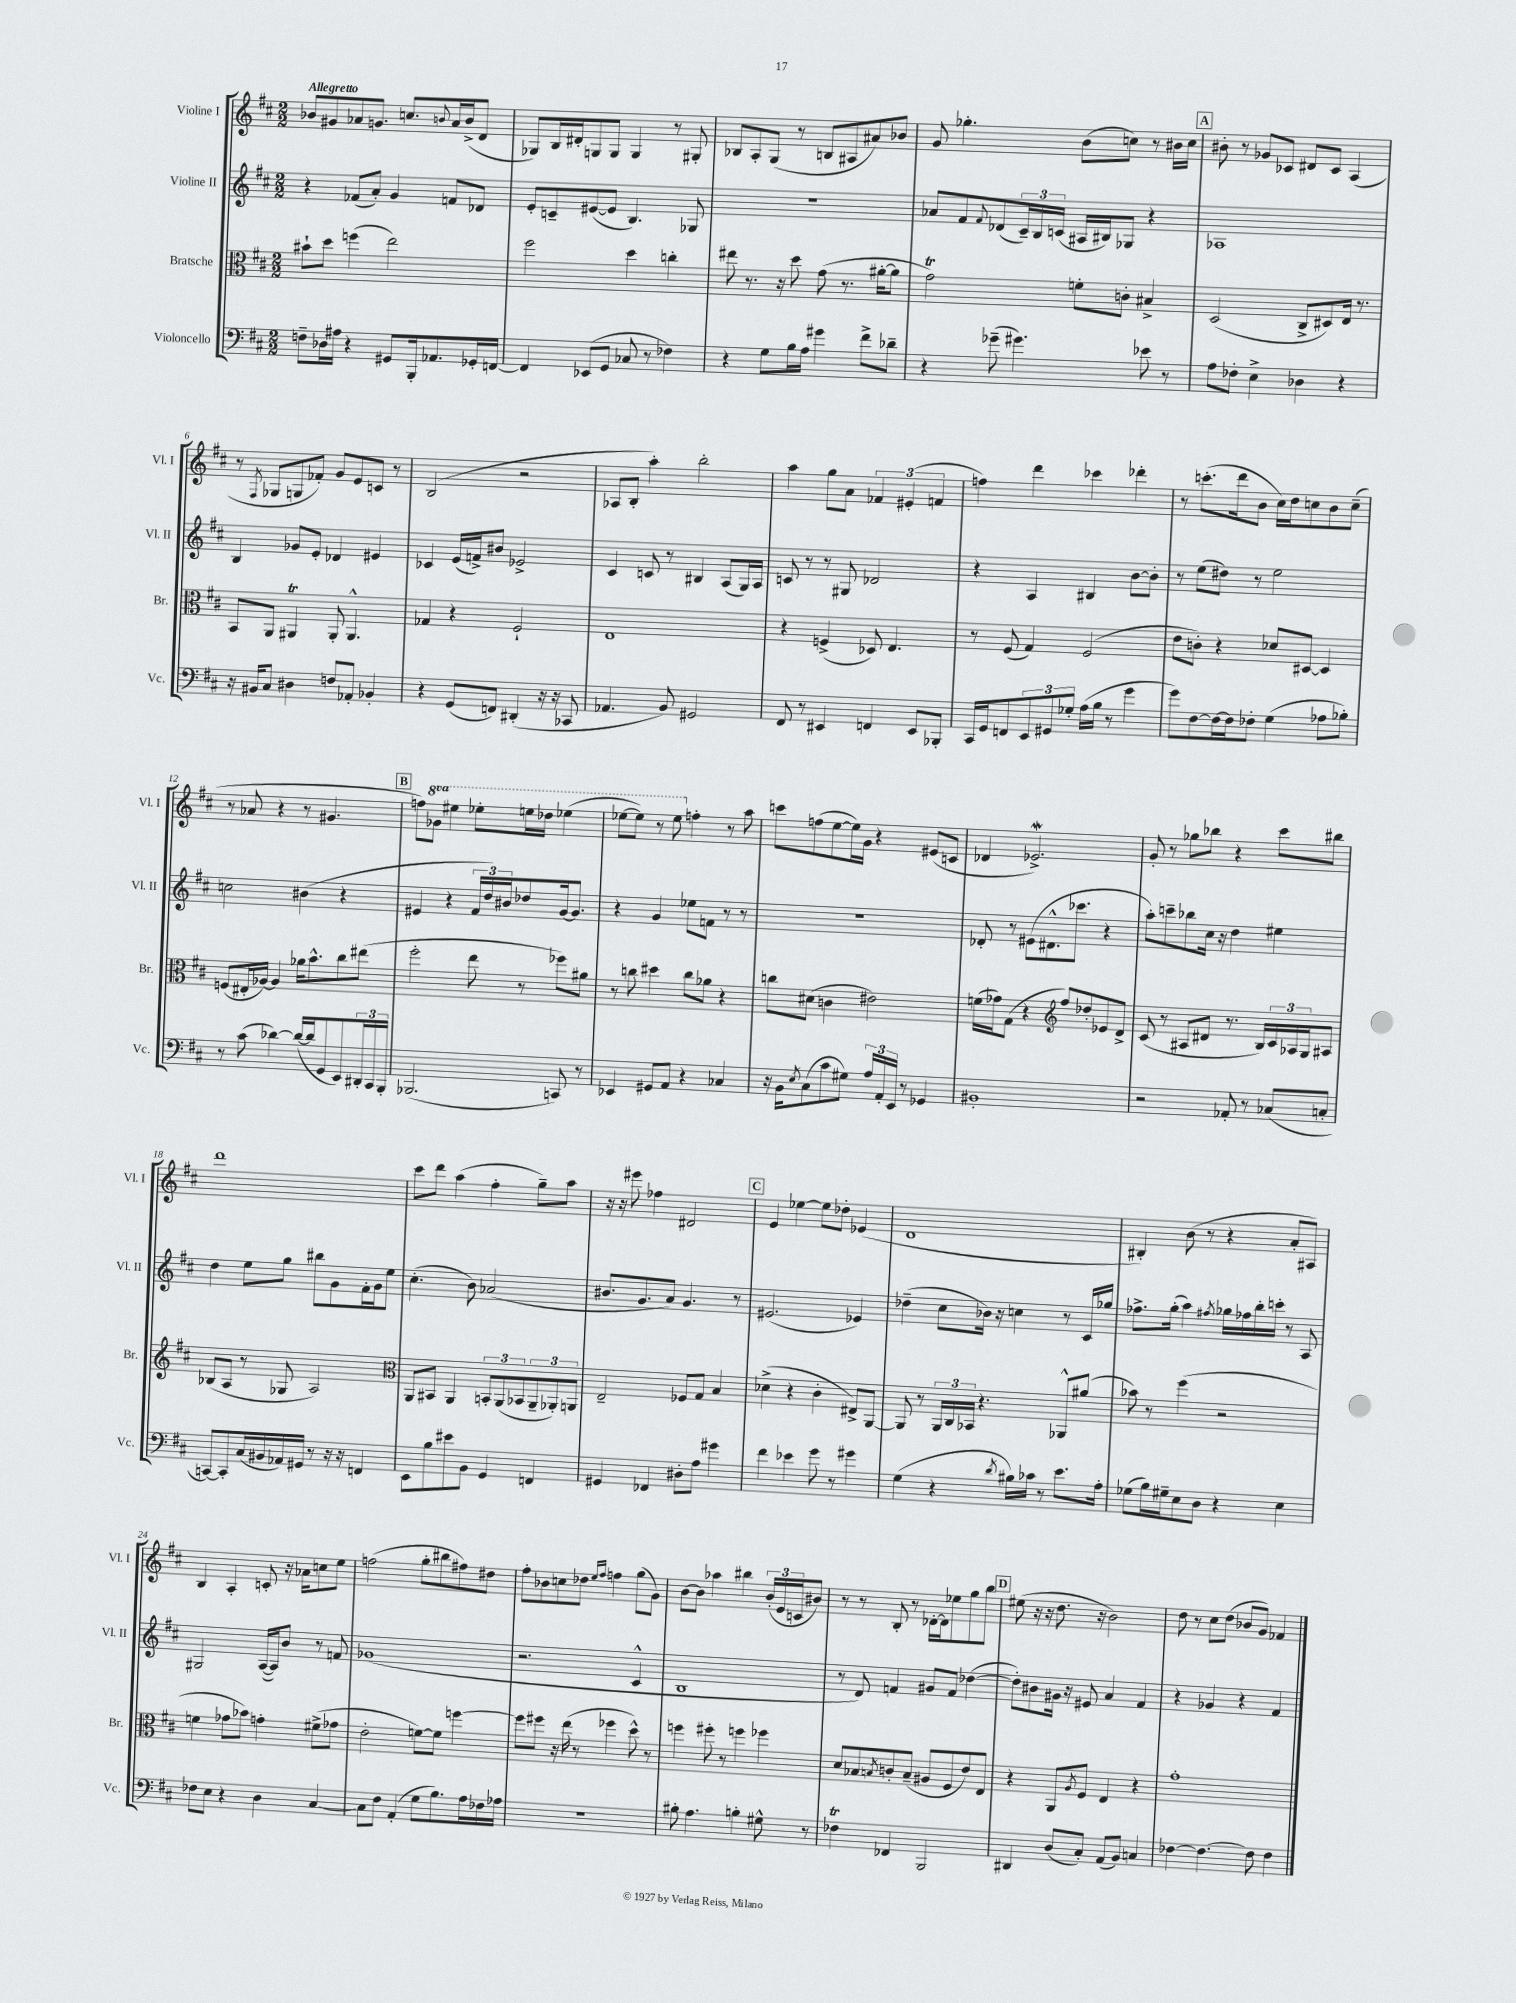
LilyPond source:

<<
\new StaffGroup <<
\new Staff = "s0" \with { instrumentName = "Violine I" shortInstrumentName = "Vl. I" } {
    \clef treble \key d \major \numericTimeSignature \time 2/2 \set Staff.ottavationMarkups = #ottavation-simple-ordinals \tempo "Allegretto"
    bes'8 gis'8 aes'8 g'8. c''8. \appoggiatura { b'8 } aes'16 b'16->( d'8 |
    ges8) b16 dis'16-. g8 g8 g4 r8 gis8-. |
    bes8 a8-. g8( r8 b8 ais8 ais'8) bes'8 |
    g'8 ges''4.-. b'8( c''8) r8 bis'16 c''16 |
    \mark \markup { \box "A" } bis'8-. r8 ges'8 ces'8 dis'8 ces'8 a4( |
    r8 \acciaccatura { fis8 } ges8 g8 fes'8-.) g'8 e'8 c'8 r8 |
    b2( r2 |
    aes8 b8-. a''4-.) b''2-. |
    a''4 g''8 a'8 \tuplet 3/2 { fes'4 eis'4-.( f'4 } |
    f''4) d'''4 ces'''4 des'''4-. |
    r8 c'''8.-.( d'''16 b'8 cis''16) d''16 c''8 b'8 c''8--( |
    r8 aes'8 r4 r8 gis'4. |
    \mark \markup { \box "B" } f''8) \ottava #1 ges''8 eis'''4 ees'''8-. e'''16 des'''16 ees'''4( |
    ees'''8~ ees'''8) r8 ees'''8 \ottava #0 f''4-. r8 a''8 |
    c'''8 f''8( e''8~ e''16) g'16 r4 eis'8( c'8 |
    des'4 ees'2.->\mordent) |
    g'8-. r8 ges''8 bes''8 r4 cis'''8 bis''8 |
    d'''1 |
    cis'''8 d'''8 a''4( fis''4-. g''8--) a''8 |
    r16 r16 eis'''8 fes''4 dis'2 |
    \mark \markup { \box "C" } e'4 ees''4~ ees''8 des''8-. ees'4( |
    d'1 |
    bis4-.) b'8( r8 r4 a'8-. ais8) |
    b4 a4-. c'8-. r16 aes'16 c''8 e''8 |
    f''2( g''8-. bis''8 fis''8) dis''8 |
    fis''8-. bes'8 c''8 des''8 \grace { e''16 fis''16 } f''4 g''8( g'8) |
    b'8~ b'8 aes''4 bis''4 \tuplet 3/2 { b'16-.( e'16 c'16 } bis'8) |
    r8 r8 b8-. r8 des'16~-. des'16 ees''8 g''8 b''8 |
    \mark \markup { \box "D" } eis''8( r16 r16 d''8. r16 b'2) |
    d''8 r8 cis''8 d''8( bes'8 g'8) fes'4 \bar "|." |
}
\new Staff = "s1" \with { instrumentName = "Violine II" shortInstrumentName = "Vl. II" } {
    \clef treble \key d \major \numericTimeSignature \time 2/2
    r4 fes'8( a'8-.) g'4 f'8 des'8 |
    e'8-. c'8-- eis'8~( eis'8 b4.) ges8 |
    R1 |
    aes'8 fis'8 \appoggiatura { fis'8 } des'8( \tuplet 3/2 { cis'16--) b16 c'16( } ais16 bis16) ges8 r4 |
    \mark \markup { \box "A" } aes1 |
    b4 ges'8 e'8-. des'4 eis'4 |
    ces'4 e'16( f'16->) bis'8 ees'2-> |
    cis'4 c'8 r8 bis4 a8( g16) a16 |
    c'8 r8 r8 gis8 des'2 |
    r4 a4 bis4 b'8~ b'8-. |
    r8 e''8( dis''8) r8 e''2 |
    c''2 bis'4( r4 |
    \mark \markup { \box "B" } eis'4 r4 \tuplet 3/2 { fis'16 d''16) bis'16 } des''8 g'16~ g'8. |
    r4 g'4 ees''8 f'8 r8 r8 |
    R1 |
    des'8-. r8 eis'8( dis'8.-^ ces'''8. r4 |
    a''8-.) c'''8-- bes''8 cis''16 r16 d''4 eis''4 |
    d''4 e''8 g''8 bis''8 g'8 fis'16-. g'16 e''8 |
    cis''4.-.( b'8) aes'2( |
    bis'8. g'8. a'8) g'4. r8 |
    \mark \markup { \box "C" } eis'2.( ees'4) |
    des''4--( cis''8 bes'16) r16 c''4 r8 cis'16 ges''16 |
    fes''8.-> g''16-.( a''4) \acciaccatura { fis''8 } ges''16 fes''16 b''16-. c'''16-. r8 a8 |
    gis2 a16~( a16) b'8 r8 f'8 |
    ges'1( |
    r2. cis'4-^ |
    b1 |
    r8 d'8) f'4 gis'8 f'8 des''4~( |
    \mark \markup { \box "D" } des''8-.) bis'8 gis'16 r16 eis'8 a'4 fis'4 |
    r4 ges'4 r4 fis'4 \bar "|." |
}
\new Staff = "s2" \with { instrumentName = "Bratsche" shortInstrumentName = "Br." } {
    \clef alto \key d \major \numericTimeSignature \time 2/2
    bis'8-! d''8 f''4( e''2) |
    fis''2 d''4 c''4-. |
    eis''8 r8. r16 d''8 g'8( r8. ais'16~-. ais'8 |
    g'2\trill) f'8-. c'8-. bis4-> |
    \mark \markup { \box "A" } d2( cis8-> dis8) e16 r8. |
    b,8 a,8 ais,4\trill ais,8-. ais,4.-^ |
    ges4 r4 fis2-! |
    e1 |
    r4 f4->( des8) e4. |
    r8 fis8( g4) fis2( |
    e'8 c'8-.) r4 des'8 dis8~ dis4 |
    f8( eis16-. aes16~) aes4 aes'16 b'8.-^ cis''8 eis''8( |
    \mark \markup { \box "B" } fis''2-. e''8 r8 fes''8) ais'8 |
    r8 c''8 dis''4 c''8 aes'8 r4 |
    c''8 dis'8( c'4 eis'2) |
    f'16( ges'16) g8( r4 \clef treble fis''8) des''8-. ees'8 d'8-> |
    cis'8( r8 ais8 dis'8 r8. b16) \tuplet 3/2 { cis'16 aes16 g16 } ais8 |
    bes8( a8 r8 ges8 a2) |
    \clef alto a,8 bis,8 a,4 \tuplet 3/2 { b,8-. a,8( bes,8 } \tuplet 3/2 { a,8-- aes,8-.) a,8 } |
    e2-- fes8 g8 b4 |
    \mark \markup { \box "C" } des'4->( r4 cis'4-. eis8->) a,8~ |
    a,8 r8 \tuplet 3/2 { a,16 cis16 bes,16 } r4. aes,8-^ ais'8( |
    bes'8) r8 fis''4( r2 |
    f'4 ges'8 bes'8) g'4-. fis'8->( ges'8 |
    e'2-. f'8~) f'8 f''4~ |
    f''8 fis''8 r16 e''16( r8 fes''4 d''8-^) r8 |
    f''4 fis''8-. r8 f''4 fes''4 |
    d'8 bes8 \acciaccatura { b8 } c'8-. b8--( ais8 fis8 e'8) e8 |
    \mark \markup { \box "D" } r4 a,8 \acciaccatura { a8 } fis8 e4 r4 |
    g'1-. \bar "|." |
}
\new Staff = "s3" \with { instrumentName = "Violoncello" shortInstrumentName = "Vc." } {
    \clef bass \key d \major \numericTimeSignature \time 2/2
    f8-- des16 ais16 r4 gis,8 b,,16-. aes,8. ges,16-. f,16~ |
    f,4 ees,8( g,8 ces8 r8 fes4) |
    r4 g8 b16 a16 gis'4 fis'8-> des'8-- |
    r4 ges'8--( gis'4.) ees'8 r8 |
    \mark \markup { \box "A" } a8 fes8-. e4-> des4 r4 |
    r16 bis,16 cis8 dis4 f8 aes,8-. bes,4-. |
    r4 g,8( f,8) dis,4-.( r16 r16 ces,8 |
    aes,4. b,8) gis,2 |
    fis,8 r8 eis,4 f,4 eis,8 bes,,8-. |
    cis,16 g,16 f,8 \tuplet 3/2 { e,8 gis,8 ges8-. } a16( b16 r8 g'4 |
    g'8) fis8~ fis16~ fis16 fes8-. g4( aes8 bes8-.) |
    r8 cis'8( des'4~) des'16~( des'16 g,8 e,8) \tuplet 3/2 { dis,16-. cis,16 b,,16-. } |
    \mark \markup { \box "B" } bes,,2.( c,8) r8 |
    ees,4 gis,8 a,8 r4 ces4 |
    r16 b,16 \acciaccatura { e8 } cis8( cis'8 gis8) \tuplet 3/2 { a16 a,16-. e,16 } r8 ges,4 |
    bis,1-. |
    r2 aes,8-. r8 ces8( c8-. |
    c,8~) c,8-. cis16( bis,16 aes,16) gis,16 r8 r16 r16 f,4 |
    e,8 b8 eis'8 b,8 g,4 f,4 |
    gis,4 fes,4 dis8-. a8 gis'4 |
    \mark \markup { \box "C" } fis'4 ees'4 g'8 r8 gis'4 |
    g4( r4 \acciaccatura { d'8 } bis16) ces'16 r8 e'8. a16-. |
    ges8( b16) gis16-- e8 d8 r4 e4 |
    fes8 e8 r4 d4 cis4~ |
    cis8 fis8 a,4-.( g8 b8.) a16 fes16 aes16 |
    R1 |
    bis8-. a4. b4-. gis8-^ r8 |
    fes4\trill fes,4 b,,2 |
    \mark \markup { \box "D" } dis,4 d8( cis8-.) a,8( b,8) c4 |
    fes4~ fes4.~ fes8 fes4 \bar "|." |
}
>>
>>
